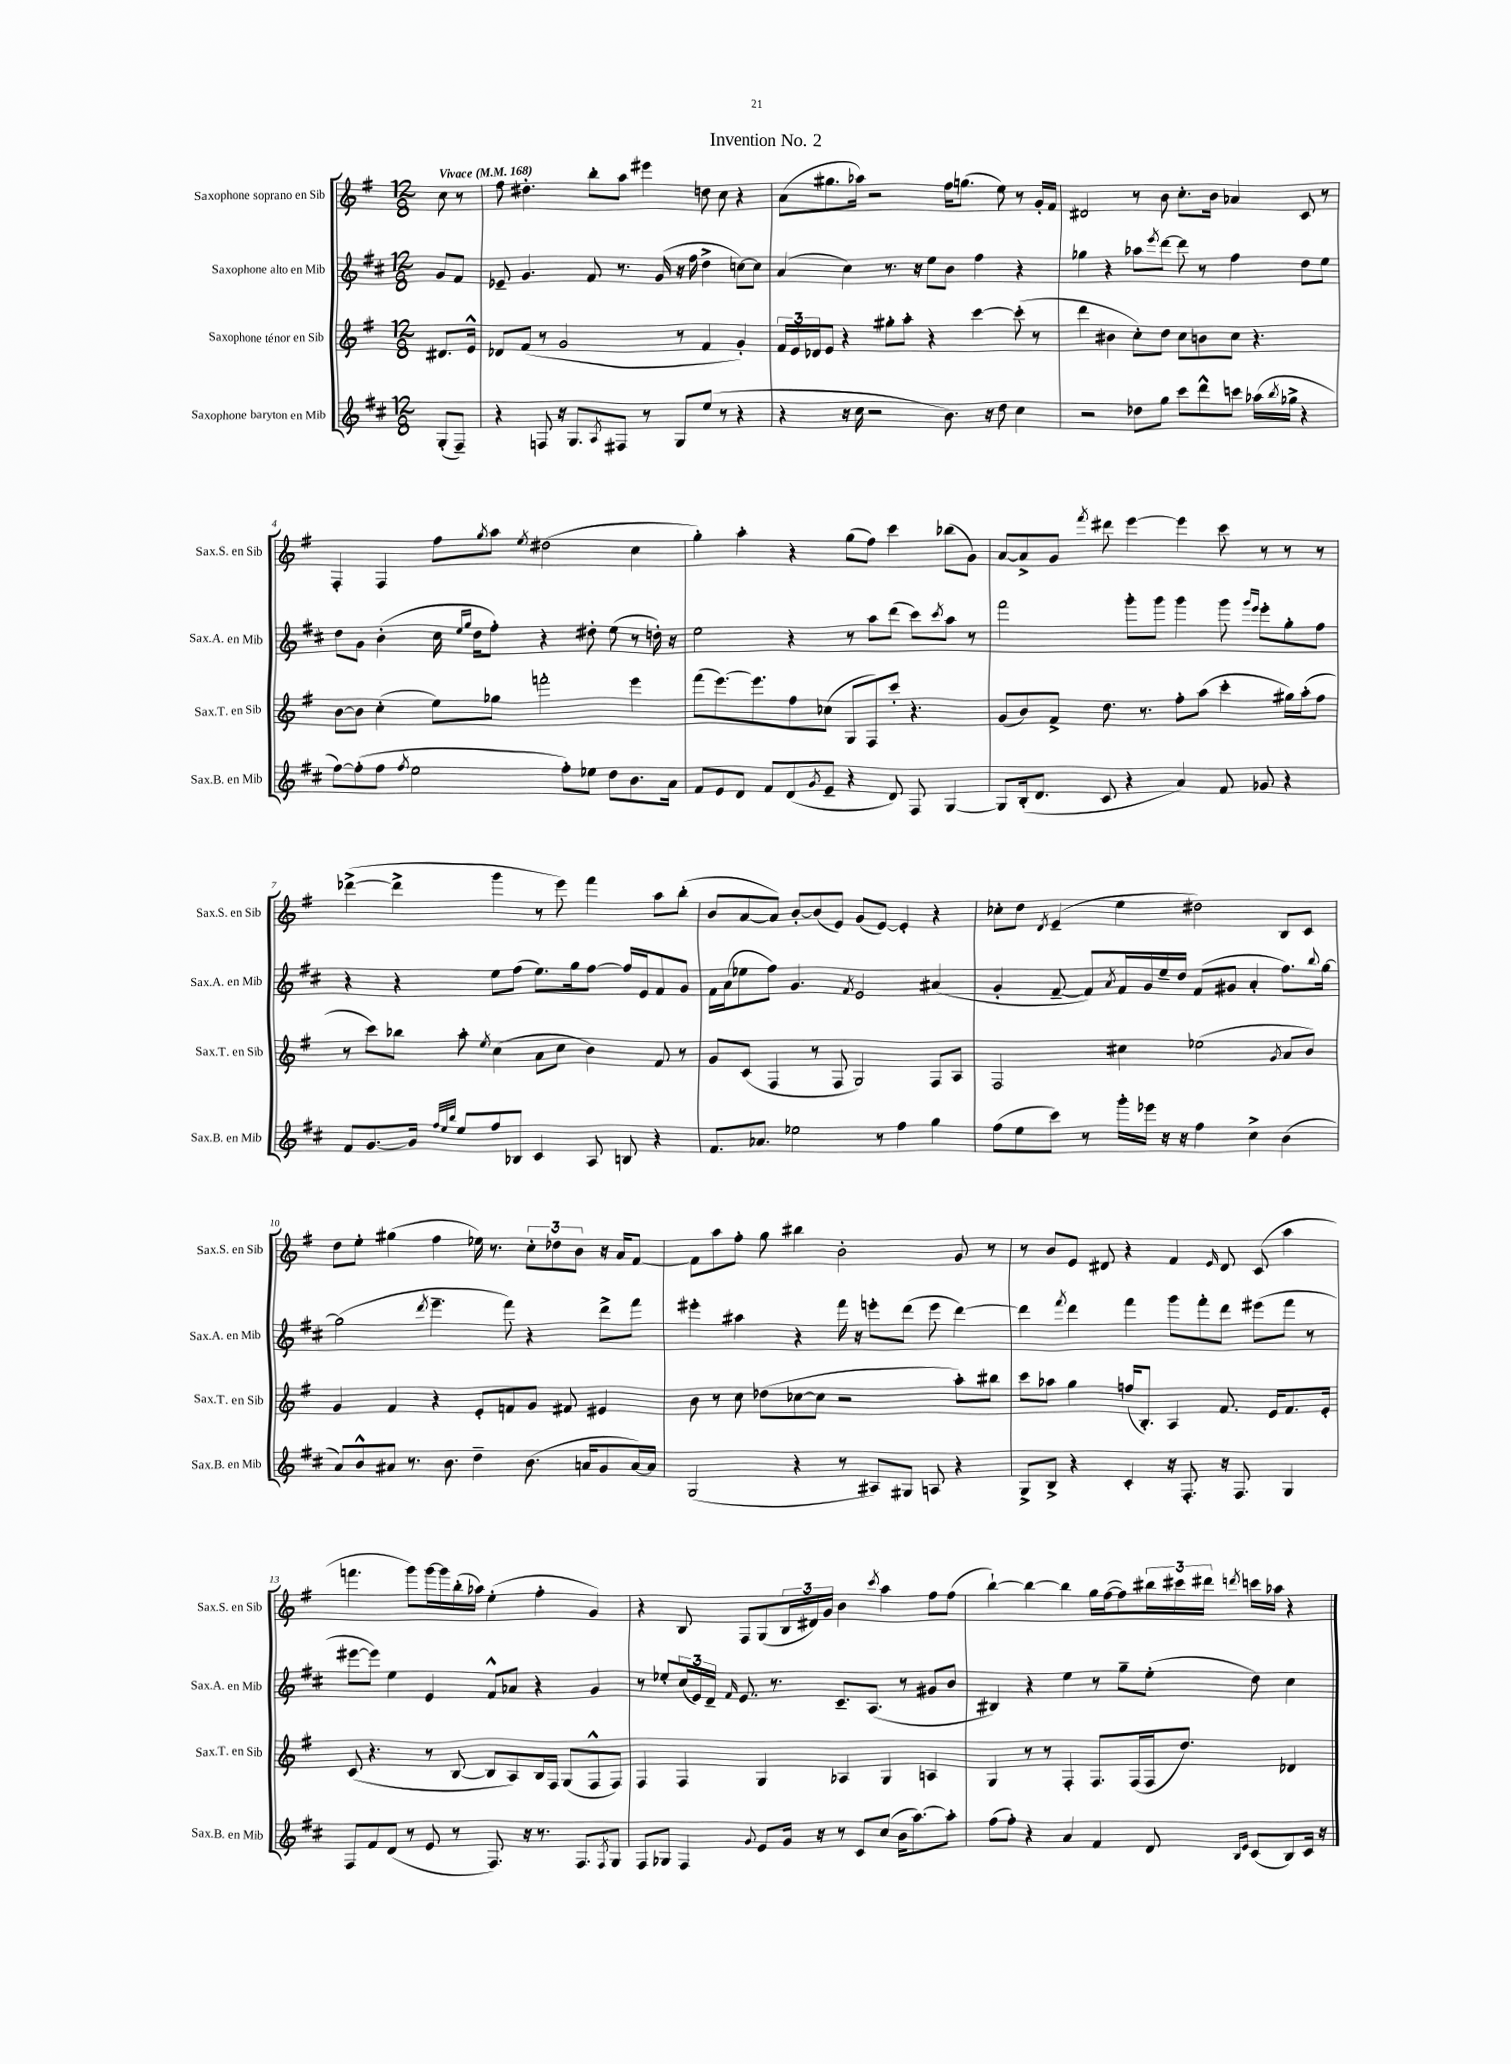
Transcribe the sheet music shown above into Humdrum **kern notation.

**kern	**kern	**kern	**kern
*part4	*part3	*part2	*part1
*staff4	*staff3	*staff2	*staff1
*I"Saxophone baryton en Mib	*I"Saxophone ténor en Sib	*I"Saxophone alto en Mib	*I"Saxophone soprano en Sib
*I'Sax.B. en Mib	*I'Sax.T. en Sib	*I'Sax.A. en Mib	*I'Sax.S. en Sib
*clefG2	*clefG2	*clefG2	*clefG2
*k[f#c#]	*k[f#]	*k[f#c#]	*k[f#]
*M12/8	*M12/8	*M12/8	*M12/8
*MM168	*MM168	*MM168	*MM168
=	=	=	=
!	!	!	!LO:TX:a:B:t=Vivace
(8G'/L	8.d#X/L	8g/L	8cc\
8F#~/J)	.	8f#/J	8r
.	16e^^/Jk	.	.
=1	=1	=1	=1
4r	8d-X/L	8e-X~/	8ff#\
.	(8f#/J	4.g/	4.dd#X'\
8Fn/	8r	.	.
16r	2g/	.	.
8.G/L	.	.	.
.	.	8f#/	8bb'\L
8qA/	.	.	.
8F#X/J	.	8.r	8aa\J
8r	.	.	4eee#X\
.	.	(16g/	.
8G/L	8r	16r	.
.	.	16ff#\	.
(8ee/J	4f#/	4dd^\	8ddn\
8r	.	.	8cc\
4r	4g'/)	[8ccn\L)	4r
.	.	8cc\J]	.
=2	=2	=2	=2
4r	24f#/LL	(4a/	(8a\L
.	24e/	.	.
.	24d-X/J	.	.
.	8e/J	.	8.gg#X\
16r	4r	4cc#\)	.
16cc#\	.	.	16aa-X\Jk)
2r	.	.	2r
.	8gg#X'\L	8.r	.
.	8aa'\J	.	.
.	.	16r	.
.	4r	8ee\L	.
8.b\)	.	8b\J	16ff#\KL
.	.	.	(8.ggn\J
.	[4ccc\	4ff#\	.
16r	.	.	.
8dd\	.	.	8ee\)
4cc#\	(8ccc'\]	4r	8r
.	8r	.	16g'/LL
.	.	.	16f#/JJ
=3	=3	=3	=3
2r	4ddd\	4gg-X\	2d#X/
.	4b#X\	4r	.
8dd-X\L	8cc'\L)	8aa-X\L	8r
.	.	8qeee/	.
8gg\J	8dd\J	[8ddd\J	8b\
8ccc#\L	8cc\L	8ddd\]	8.cc'\L
8ddd^^\	8bn\	8r	.
.	.	.	16b\Jk
8cccn\J	8cc\J	4ff#\	4a-X/
(16aa-X\LL	4.r	.	.
8qbb/	.	.	.
16gg-X^\JJ	.	.	.
4r	.	8dd\L	8c/
.	.	8ee\J	8r
!!LO:LB:g=z
=4	=4	=4	=4
[8ff#\L)	[8b\L	8dd\L	4F#'/
(8ff#'\]	8b\J]	8g\J	.
8ff#\J	(4cc'\	(4b'\	4F#/
8qff#/	.	.	.
2ee\	.	.	.
.	8ee\L)	16cc#\	8ff#\L
.	.	16qqee/LL	.
.	.	16qqgg/JJ	.
.	.	16dd\KL	.
.	.	.	8qgg/
.	8gg-X\J	8ff#'\J)	8aa\J
.	.	.	8qee/
.	2fffn'\	4r	(2dd#X\
8ff#'\L)	.	.	.
8ee-X\J	.	8dd#X'\	.
8dd\L	.	(8ee\	.
8.b\	4eee\	8r	4cc\
.	.	16ddn'\)	.
16a\Jk	.	16r	.
=5	=5	=5	=5
8f#/L	(8fff#\L	2ee\	4gg'\)
8e/	[8.eee\)	.	.
8d/J	.	.	4aa'\
.	8.eee\]	.	.
8f#/L	.	.	.
(8d/	8ff#\	4r	4r
8qg/	.	.	.
8e~/J	(8cc-X\J	.	.
4r	8G/L	8r	(8gg\L
.	8F#/)	8aa\L	8ff#\J)
8d/)	8ccc'/J	(8ddd\J	4ccc\
8F#/	4.r	8ccc#\L)	.
.	.	8qccc#/	.
[4G/	.	8aa\J	(8bb-X\L
.	.	8r	8g\J)
=6	=6	=6	=6
8G/L]	(8g/L	2fff#\	[8a/L
(16B'/k	8b/)	.	8a^/]
8.d/J	.	.	.
.	8f#^/J	.	8g/J
.	.	.	8qfff#/
8c#/	8.dd\	.	8ddd#X\
4r	.	8ggg'\L	[4eee\
.	8.r	.	.
.	.	8ggg\J	.
4a/)	8ff#'\L	4ggg\	4eee\]
.	(8aa\J	.	.
8f#/	4ccc'\	8ggg\	8ccc\
.	.	16qqggg/LL	.
.	.	16qqeee/JJ	.
8g-X/	.	8eee'\L	8r
4r	16gg#X\LL)	8gg'\	8r
.	(16aa'\J	.	.
.	8ff#\J	8ff#\J	8r
!!LO:LB:g=z
=7	=7	=7	=7
8f#/L	8r	4r	([4ddd-X^\
[8.g/	8ccc\L)	.	.
.	8bb-X\J	4r	4ddd-^\]
16g/Jk]	.	.	.
32qqff#/LLL	.	.	.
32qqee/	.	.	.
32qqbb/JJJ	.	.	.
8ee/L	8aa'\	.	.
.	8qee/	.	.
8ff#/	(4cc\	8ee\L	4ggg\
8B-X/J	.	(8ff#\J	.
4c#/	8a\L	8.ee\L)	8r
.	8cc\J	.	8eee\)
.	.	16gg\k	.
8A/	4b\)	[8ff#\J	4fff#\
8Bn/	.	16ff#/LL]	.
.	.	16e/J	.
4r	8f#/	8f#/	8aa\L
.	8r	8g/J	(8bb'\J
=8	=8	=8	=8
8.f#/L	8g/L	16f#\LL	8b/L
.	.	(16a\J	.
.	(8c/J	8ee-X\	[8a/
8.a-X/J	.	.	.
.	4F#/	8ff#\J)	8a/J])
2ee-X\	.	4.g/	[8b'/L
.	8r	.	(8b/]
.	8F#/	.	8e/J)
.	.	8qf#/	.
.	2G/)	2e/	(8g/L
8r	.	.	[8e/J)
4ff#\	.	.	4e'/]
4gg\	8F#/L	(4a#X/	4r
.	8A/J	.	.
=9	=9	=9	=9
(8ff#\L	2F#/	4g'/	8cc-X'\L
8ee\	.	.	8dd\J
.	.	.	8qd/
8ccc#\J)	.	[8f#~/	(4e~/
8r	.	8f#/L])	.
.	.	8qa/	.
16ggg'\LL	4cc#X\	16f#/L	4ee\
16eee-X\JJ	.	16g/	.
16r	.	16ee~/	.
16r	.	16dd/JJ	.
4ff#\	(2ee-X\	(8f#/L	2dd#X\)
.	.	8g#X/J	.
4cc#^\	.	4a'/	.
.	8qg/	.	.
(4b\	8a/L	8.ff#\L)	8B/L
.	8b/J)	.	8c/J
.	.	8qqbb/	.
.	.	[16gg\Jk	.
!!LO:LB:g=z
=10	=10	=10	=10
8a/L)	4g/	(2gg\]	8dd\L
8b^^/	.	.	8ee'\J
8a#X/J	4f#/	.	(4gg#X\
8.r	.	.	.
.	.	8qddd/	.
.	4r	4.eee~\	4ff#\
8.b\	.	.	.
4dd~\	8e'/L	.	16ee-X\)
.	.	.	8.r
.	8fn/	8fff#\)	.
(8.b\	8g/J	4r	12cc'\L
.	.	.	12dd-X\
.	8f#X/	.	.
.	.	.	12b\J
16an/KL	.	.	.
8g/	4e#X/	8ddd^\L	16r
.	.	.	16a/KL
[16a/L)	.	8fff#\J	[8f#/J
16a/JJ]	.	.	.
=11	=11	=11	=11
(2G/	8b\	4eee#X'\	8f#\L]
.	8r	.	8aa\
.	8cc\	4aa#X\	8ff#'\J
.	(8dd-X\L	.	8gg\
4r	[8cc-X\	4r	4bb#X\
.	8cc-\J]	.	.
8r	2r	16fff#\	2b'\
.	.	16r	.
8A#X/L)	.	8eeen'\L	.
8G#X/J	.	(8ddd\J	.
8An/	.	8eee\	.
4r	8aa'\L)	[4ddd\)	8g/
.	8bb#X\J	.	8r
=12	=12	=12	=12
8G^/L	8ccc\L	4ddd\]	8r
8B^/J	8aa-X\J	.	8b/L
.	.	8qfff#/	.
4r	4gg\	4ddd\	8e/J
.	.	.	8d#X/
4c#'/	(16ffn/KL	4fff#\	4r
.	8.B'/J)	.	.
16r	4A/	8ggg\L	4f#/
8.F#'/	.	.	.
.	.	8fff#'\	.
.	.	.	16qqe/
16r	8.f#/	8ddd\J	8d#/
8.F#/	.	.	.
.	.	(8eee#X\L	(8c/
.	16e/KL	.	.
4G/	8.f#/	8fff#\J	4aa\
.	.	8r	.
.	16e'/Jk	.	.
!!LO:LB:g=z
=13	=13	=13	=13
8F#/L	(8c/	[8eee#X\L	4.fffn\
8f#/	4.r	8eee#\J])	.
(8d/J	.	4ee\	.
8r	.	.	8ggg\L)
8e/	8r	4e/	[16ggg\L
.	.	.	16ggg\]
8r	[8B/	.	(16bb'\
.	.	.	16aa-X\JJ)
8.F#/)	8B/L]	8f#^^/L	(4ee'\
.	8A/)	8a-X/J	.
16r	.	.	.
8.r	16B/L	4r	4ff#'\
.	16F#/JJ	.	.
.	(8G/L	.	.
8.F#/L	.	.	.
.	8F#^^/	4g/	4g/)
8qF#/	.	.	.
8G/J	8F#/J)	.	.
=14	=14	=14	=14
8F#/L	4F#/	8r	4r
8G-X/J	.	8ee-X'/L	.
4F#/	4F#/	(24cc#/L	8B/
.	.	24e/)	.
.	.	24d~/JJ	.
.	.	16qqf#/	.
.	.	8.e/	8F#/L
8qqg/	.	.	.
8e/L	4G/	.	(8G/
.	.	8.r	.
16g/Jk	.	.	24B/L
.	.	.	24d#X/)
16r	.	.	.
.	.	.	24g/JJ
8r	4A-X/	8.c#~/L	4b\
8c#/L	.	.	.
.	.	(8.A/J	.
.	.	.	8qccc/
(8cc#/J	4G/	.	4aa\
16b\KL	.	8r	.
[8.aa\)	.	.	.
.	4An/	8g#X/L	8ff#\L
8aa'\J]	.	8b/J	(8ff#\J
=15	=15	=15	=15
(8ff#\L	4G/	4B#X/)	[4bb`\)
8ff#'\J)	.	.	.
4r	8r	4r	4bb\_
.	8r	.	.
4a/	4F#'/	4ee\	4bb\]
4f#/	8.F#/L	8r	16gg\LL
.	.	.	([16ff#\J
.	.	8gg~\L	8ff#\])
.	(16F#/L	.	.
8d/	16F#/J	(8ee'\J	24bb#X\L
.	.	.	24ccc#X\
.	8.dd/J)	.	.
.	.	.	24ddd#X\JJ
16qqB/LL	.	.	.
16qqe/JJ	.	.	8qdddn/
(8c#/L	.	8dd\)	16cccn\LL
.	.	.	16aa-X\JJ
8B/)	4d-X/	4cc#\	4r
16c#/Jk	.	.	.
16r	.	.	.
==	==	==	==
*-	*-	*-	*-
